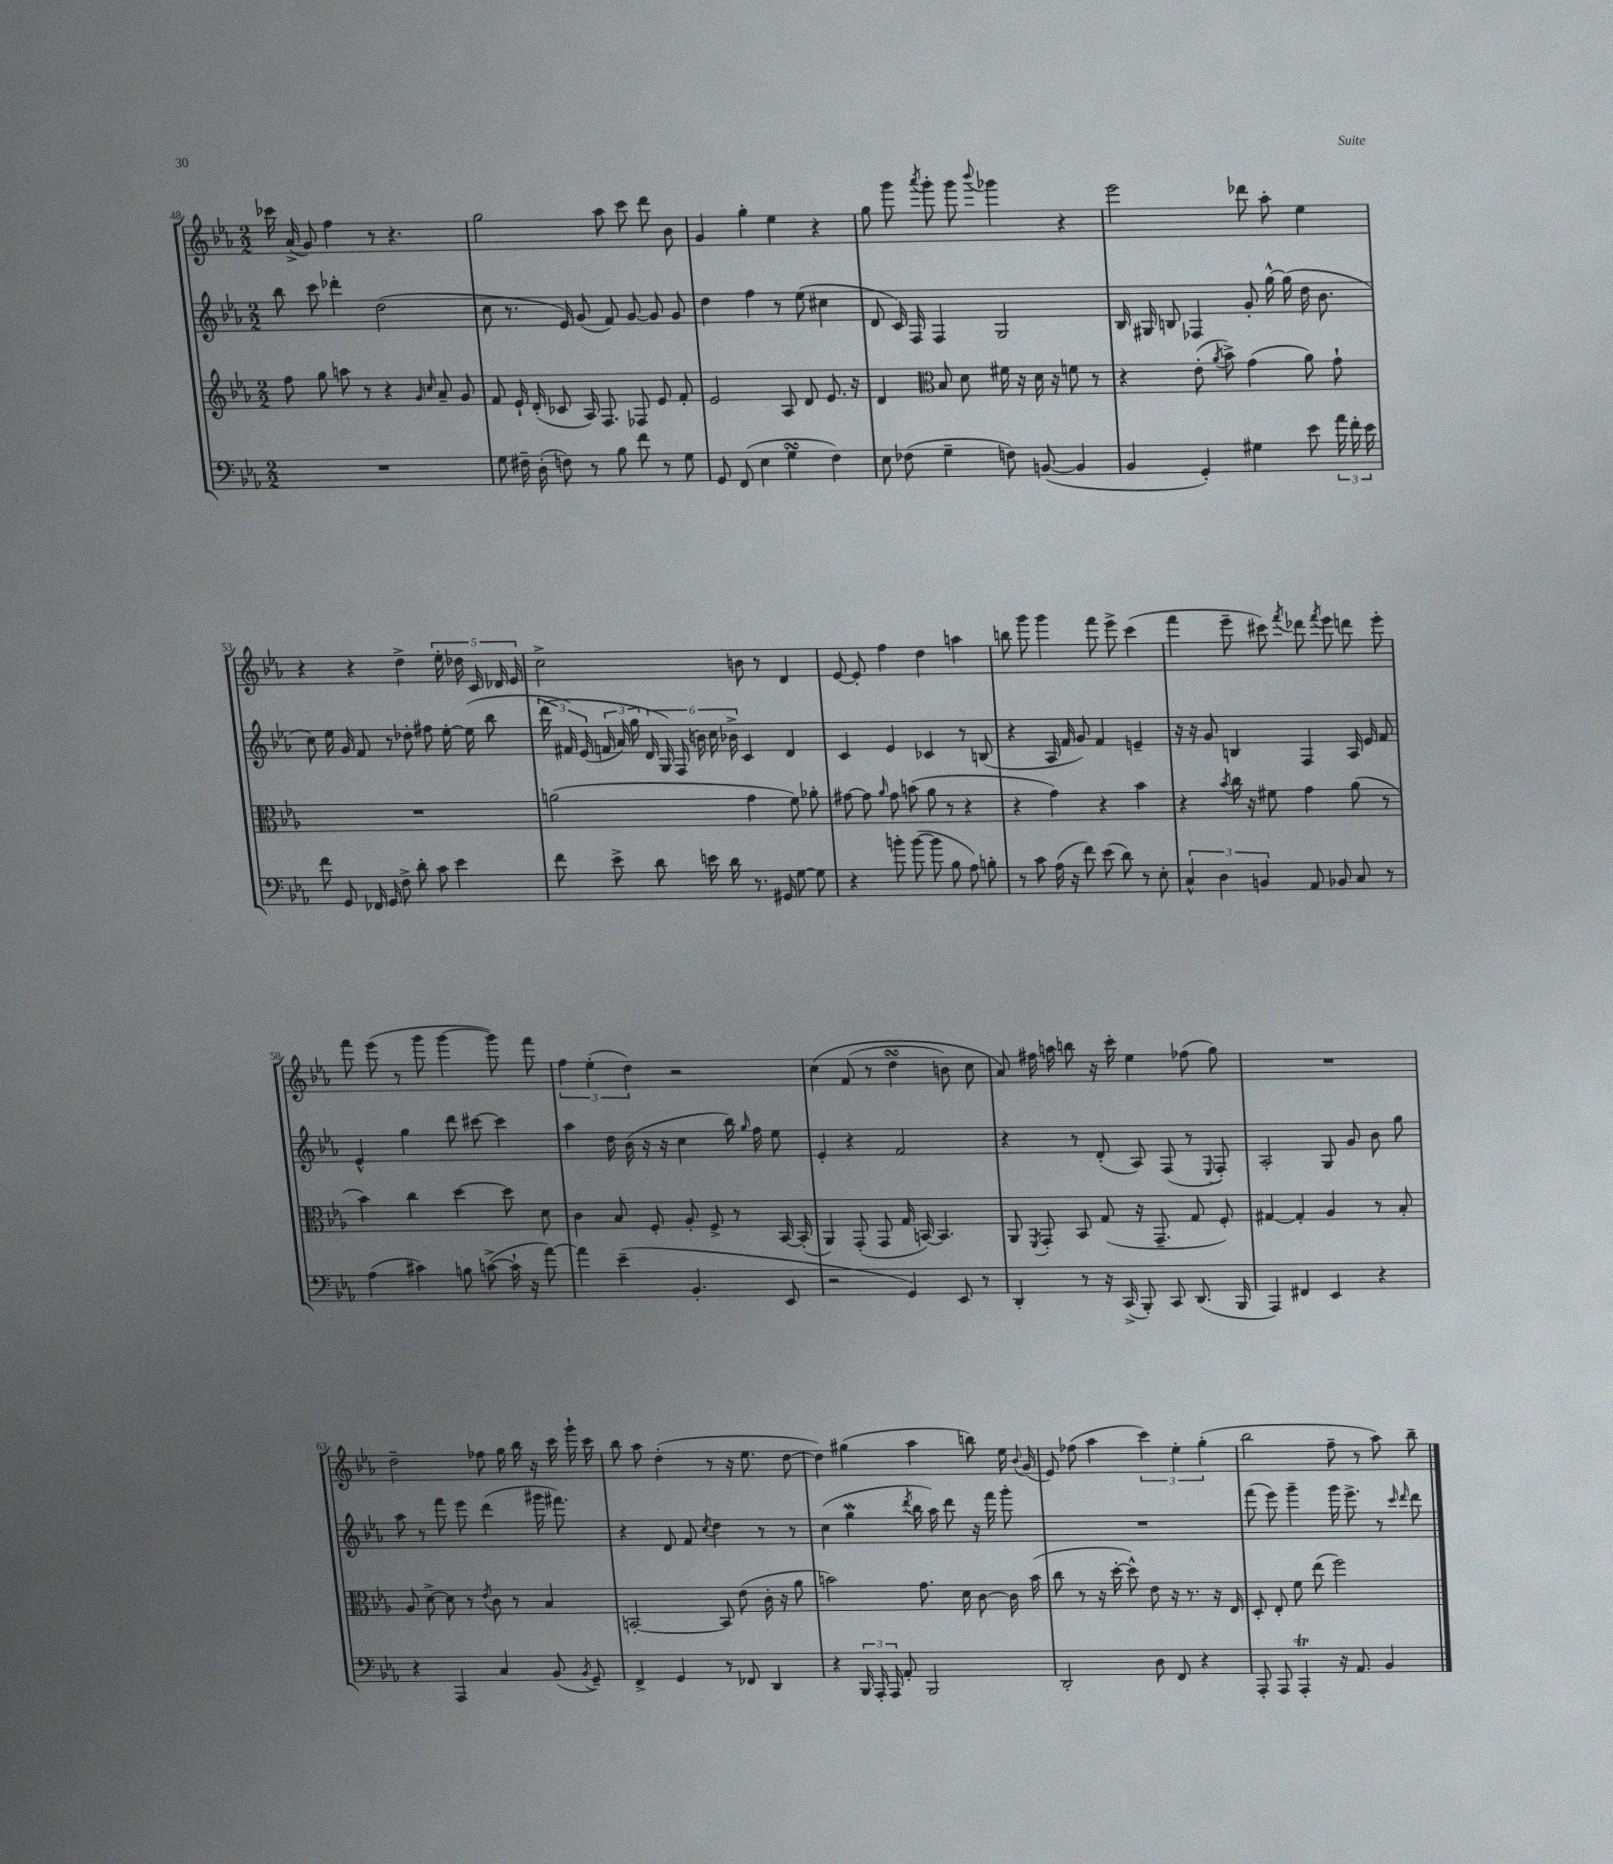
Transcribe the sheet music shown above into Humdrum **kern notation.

**kern	**kern	**kern	**kern
*staff4	*staff3	*staff2	*staff1
*clefF4	*clefG2	*clefG2	*clefG2
*k[b-e-a-]	*k[b-e-a-]	*k[b-e-a-]	*k[b-e-a-]
*M2/2	*M2/2	*M2/2	*M2/2
1r	8ff	8bb-	16ccc-
.	.	.	(16a-^
.	8gg	8ccc	8g)
.	8aa	4ddd-'	4ff
.	8r	.	.
.	4r	(2dd	8r
.	.	.	4.r
.	16qqg	.	.
.	16qqcc	.	.
.	8a-~	.	.
.	8g	.	.
=	=	=	=
8G	8f	8cc	2gg
16F#~	16e-`	8.r	.
(16D'	(16d'	.	.
8F)	8c-	.	.
.	.	16e-)	.
8r	16A-)	(8g	.
.	8.F	.	.
8B-	.	8f)	8aa-
8f	8F-	[8g	8ccc
8r	8e-	8g]	8ddd
8G	8f'	8g	8b-
=	=	=	=
8GG	2e-	4dd	4g
(8FF	.	.	.
4E-	.	4ff	4gg'
4G	8A-	8r	4ee-
.	8d	(8ee-	.
4F)	8.e-	4cc#	4r
.	16r	.	.
=	=	=	=
8E-	4d	8d	8gg
(8F-	.	16c)	8ggg
.	.	16F	.
*	*clefC3	*	*
.	.	.	8qaaa-
4G~	8B-	4F	8ggg'
.	8d	.	8ggg
.	.	.	8qqbbb-
8F)	16f#	2G	4ggg-
.	16r	.	.
([8BB	16d	.	.
.	16r	.	.
4BB]	8f	.	4r
.	8r	.	.
=	=	=	=
4BB-	4r	16B-	2eee-
.	.	16G#	.
.	.	8B	.
4GG')	(8e-'	4F-	.
.	8qa-	.	.
.	8b-^)	.	.
4G#	(4g	8g'	8ddd-
.	.	[16gg^^	8aa-'
.	.	(16gg]	.
8e-	8a-)	16dd	4ee-
.	.	8.b-	.
24a-	8g`	.	.
24f'	.	.	.
24e-	.	.	.
=	=	=	=
8f	1r	8cc)	4r
8GG	.	16ee-	.
.	.	16g	.
16FF-	.	8f	4r
16GG	.	.	.
8F^	.	8r	.
8d'	.	8dd-'	4dd^
8c	.	8ff#	.
4e-	.	[16ee-'	20ee-'
.	.	.	20dd-
.	.	(16ee-]	.
.	.	.	20c
.	.	8bb-	.
.	.	.	20d-
.	.	.	20e-
=	=	=	=
8f	(2a	&(24ddd	2cc^
.	.	24f#)	.
.	.	(24e-	.
8e-^	.	24f	.
.	.	24a-)	.
.	.	24gg	.
8d	.	24d	.
.	.	24G&)	.
.	.	(24F	.
16e	.	24b)	.
.	.	24cc	.
16d	.	.	.
.	.	24b-^	.
8.r	4g	4c	8b
.	.	.	8r
16GG#	.	.	.
[8G	8f)	4d	4d
8G]	8a-'	.	.
=	=	=	=
4r	[8g#	4c	[8e-
.	8g#]	.	8e-']
.	16qqa-	.	.
8b'	8g#	4e-	4ff
([8b	(8b	.	.
8b]	8a-	4c-	4dd
8B-	8r	.	.
8A-)	4r	8r	4aa
8B'	.	(8B	.
=	=	=	=
8r	4r	4r	8bb
8c	.	.	8ggg
(16A-	4g)	16A-	4ggg
16r	.	16f	.
8f)	.	8g)	.
(8e-	4r	4f	8fff
8d)	.	.	8eee-^
8r	4b-	4e~	(4ccc
8E-'	.	.	.
=	=	=	=
6C^^	4r	16r	4fff
.	.	16r	.
.	.	8g	.
6D	.	.	.
.	8qb-	.	.
.	16cc	4B	8eee-~
.	16r	.	.
6BB	.	.	.
.	8f#	.	8ccc#)
.	.	.	8qfff
8AA-	4g	4F	8ddd-
.	.	.	8qfff
8BB-	.	.	8eee-
8C	(8a-	16A-	8ddd
.	.	16e-	.
8r	8r	8f	8eee-'
=	=	=	=
(4A-	4b-)	4e-^^	8fff
.	.	.	(8eee-
4c#)	4cc	4gg	8r
.	.	.	8ggg
8B	[4dd	8ddd	[4ggg
([8c^	.	[8ccc#	.
16c`]	8dd]	4ccc#]	8ggg])
16r	.	.	.
[8a-)	8d	.	8fff
=	=	=	=
4a-]	4c	4aa-	6ff
.	.	.	(6ee-'
(4e-~	8B-	16dd	.
.	.	(16b-	.
.	.	.	6dd)
.	8F'	16r	.
.	.	16r	.
4.BB-'	8A-'	4cc	2r
.	8F^	.	.
.	8r	16bb-)	.
.	.	16qqgg	.
.	.	16ff	.
8EE-	[16BB-	8ee-	.
.	(16BB-']	.	.
=	=	=	=
2r	4AA-)	4e-'	&(4cc
.	(8GG'	4r	(8f
.	8GG	.	8r
4GG)	16G	2f	4dd
.	[16BB)	.	.
.	4.BB]	.	.
8EE-	.	.	8b)
8r	.	.	8cc
=	=	=	=
4DD'	8AA-	4r	8a-&)
.	8qFF	.	.
.	8GG'	.	16ff#
.	.	.	16aa
8r	8BB-	8r	8bb
16r	(8G	(8d'	16r
(16CC^	.	.	16ccc'
8BBB-')	16r	8A-)	4ee-
.	8.GG~	.	.
8CC	.	(8F	.
(8.DD	8G	8r	(8ff-
.	.	8qqE-	.
.	8F')	8F')	8gg)
16BBB-	.	.	.
=	=	=	=
4AAA-)	[4G#	2A-'	1r
4FF#	4G#']	.	.
4EE-	4A-	8G	.
.	.	8g	.
4r	8r	8b-	.
.	8B-'	8gg	.
=	=	=	=
4r	8A-	8aa-	2dd~
.	[8d^	8r	.
4AAA-	8d]	8fff	.
.	8r	8eee-	.
.	8qe-	.	.
4C	8c	(4ddd	8ff-
.	8r	.	16gg
.	.	.	16bb-
(8BB-	4B-	16ggg#	16r
.	.	8.fff#)	16ccc
8qBB-	.	.	.
8GG~)	.	.	16ggg`
.	.	.	16ccc
=	=	=	=
4FF^	[2BB'	4r	8bb-
.	.	.	8aa-
4GG	.	8d	(4dd'
.	.	8f	.
.	.	8qcc	.
8r	8BB]	4dd	8r
8FF-	(8e-	.	16r
.	.	.	8.ee-
4DD	16c'	8r	.
.	16r	.	.
.	8a-	8r	[8dd
=	=	=	=
4r	2b)	(4cc	4dd])
24BBB-	.	4gg	(4gg#
24AAA-'	.	.	.
24AAA-	.	.	.
8AA-'	.	.	.
.	.	8qddd	.
2BBB-	8.g	16bb-	4aa-
.	.	16aa-)	.
.	.	8ddd	.
.	16d	.	.
.	[8c	16r	8bb)
.	.	16fff	.
.	16c]	8ggg'	16ee-
.	.	.	8qqb-
.	(16b	.	(16g
=	=	=	=
2DD'	8cc	1r	8e-)
.	8r	.	(8ff-
.	16r	.	4aa-
.	[16dd'	.	.
.	8dd^^])	.	.
8D	8e-	.	6ccc)
8FF	16r	.	.
.	.	.	6ee-'
.	8.r	.	.
4r	.	.	.
.	.	.	(6gg'
.	16r	.	.
.	16E-	.	.
=	=	=	=
8AAA-'	8D'	(8fff	2bb-
8AAA-	8E-'	8eee-)	.
4AAA-'	8f	4ggg~	.
.	(8ee-	.	.
16r	2ff)	16ggg	8ff~
8.AA-	.	8.eee-^	.
.	.	.	8r
4BB-	.	8r	8aa-)
.	.	16qqccc	.
.	.	16qqddd	.
.	.	8ddd	8bb-~
==	==	==	==
*-	*-	*-	*-
